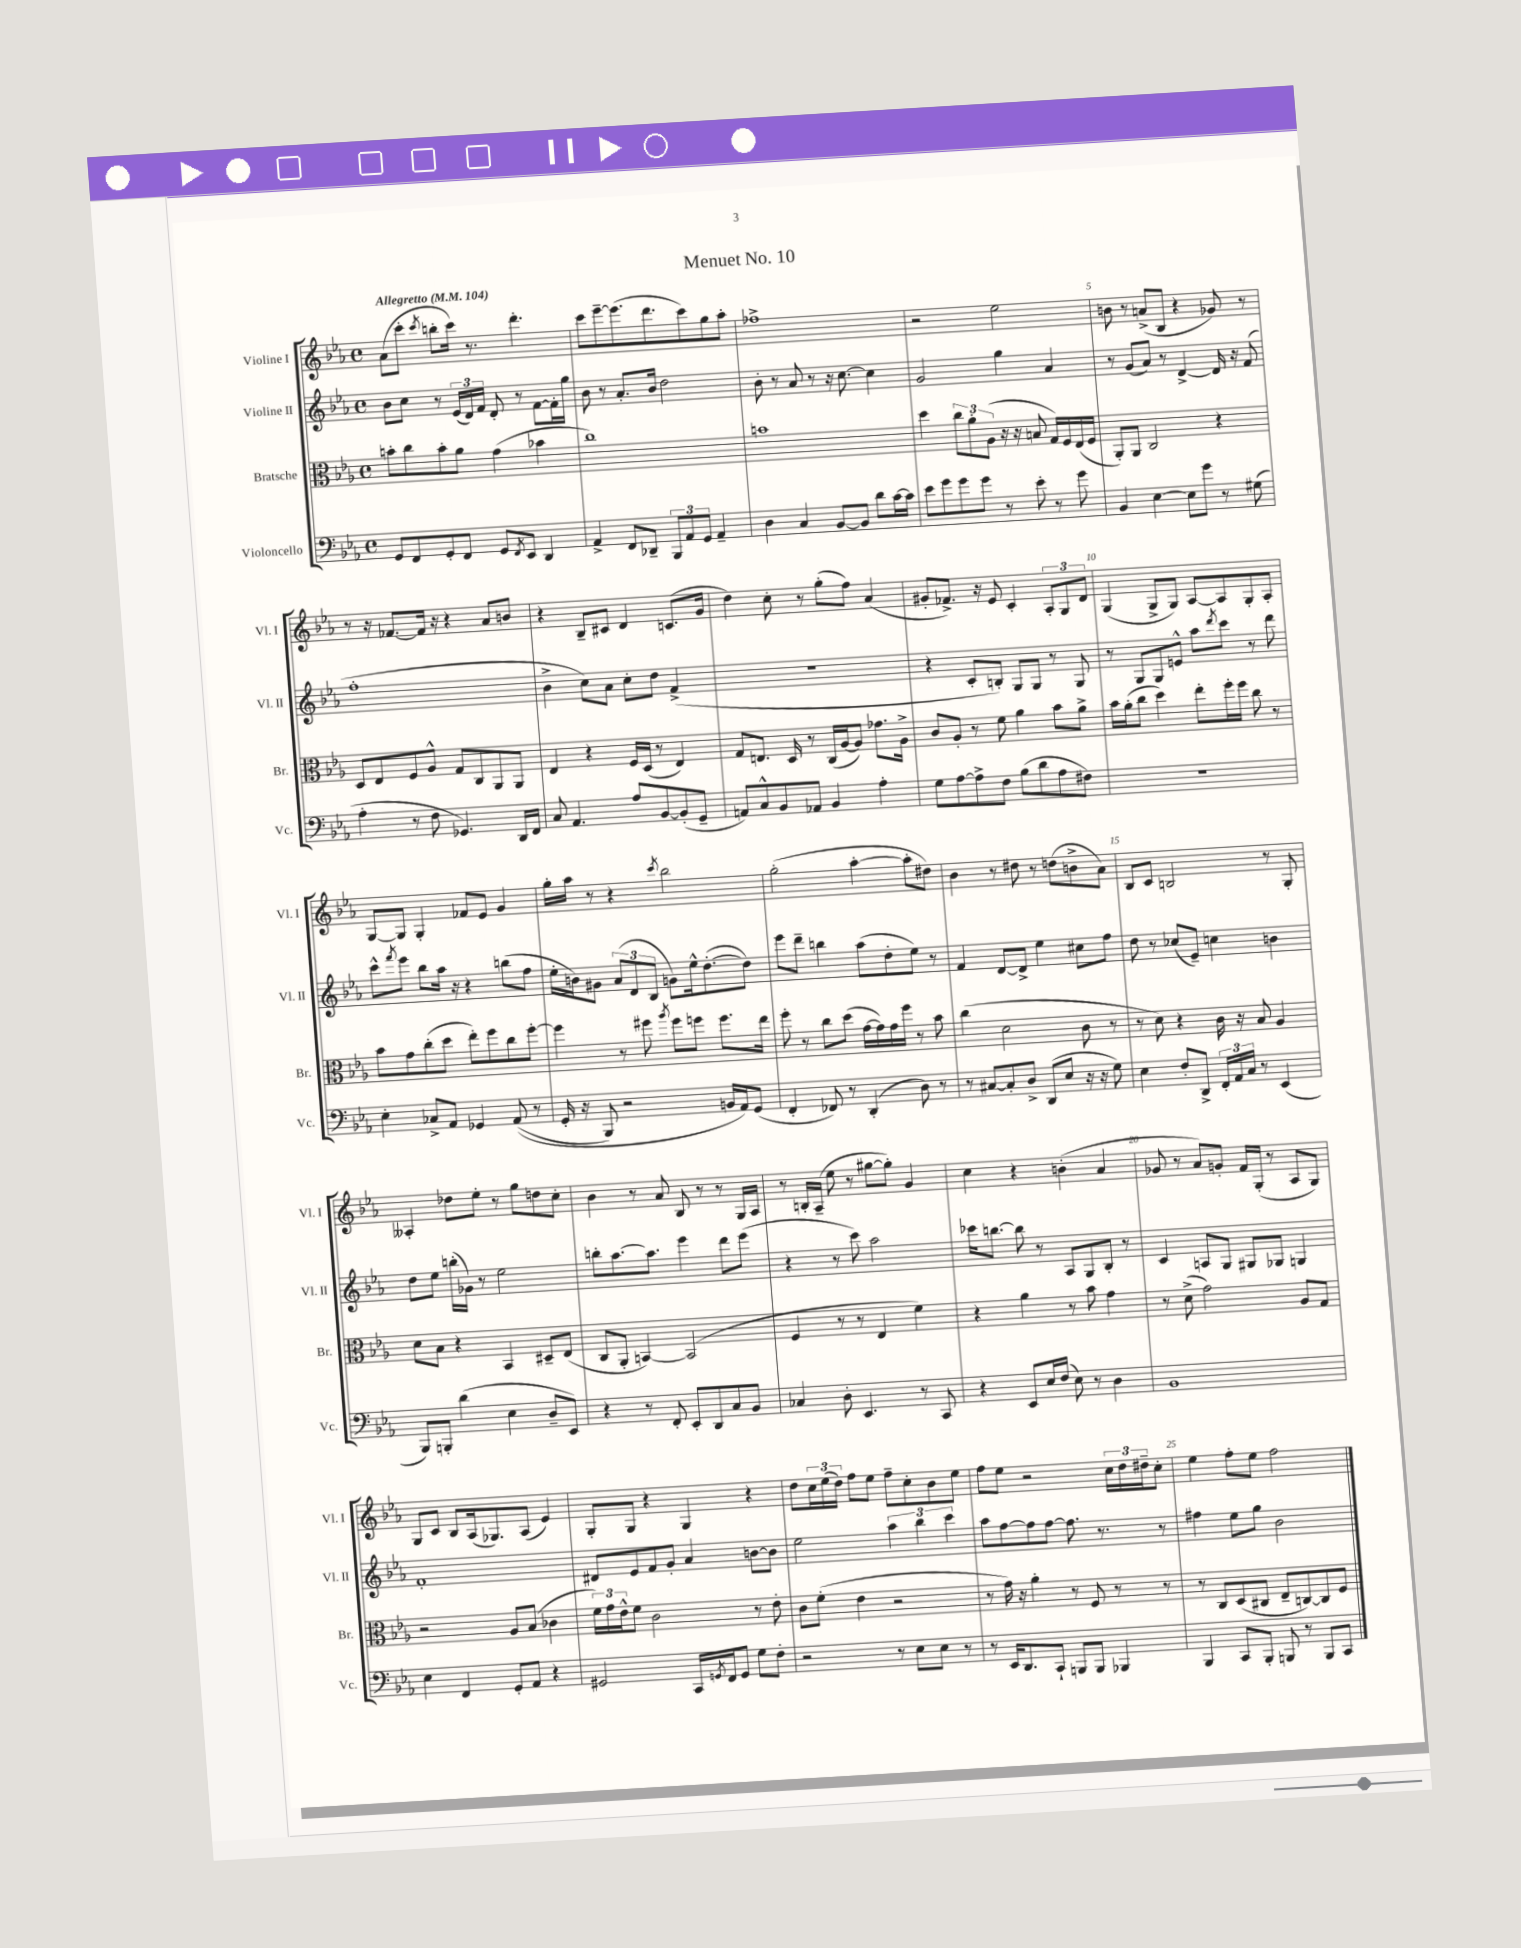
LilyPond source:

\header { title = "Menuet No. 10" }
<<
\new StaffGroup <<
\new Staff = "s0" \with { instrumentName = "Violine I" shortInstrumentName = "Vl. I" } {
    \clef treble \key ees \major \defaultTimeSignature \time 4/4 \tempo "Allegretto" 4 = 104
    aes'8( c'''8-. \acciaccatura { c'''8 } b''8-. c'''16) r8. d'''4.-. |
    c'''8 ees'''8~-- ees'''8.( d'''8. c'''8) g''8 aes''8-. |
    fes''1-> |
    r2 ees''2 |
    b'8 r8 a'8->( bes8 r4 ges'8) r8 |
    r8 r16 fes'8.~ fes'16 r16 r4 aes'8 b'8 |
    r4 bes8-- cis'8 d'4 c'8.( g'16 |
    d''4) c''8-. r8 g''8-.( f''8) aes'4( |
    gis'8-. fes'8.->) r16 ees'8 c'4-. \tuplet 3/2 { aes8-. g8 d'8 } |
    g4( g8-> g8) aes8~ aes8 g8-. aes8-. |
    g8~ g8 g4-. fes'8 ees'8 g'4 |
    g''16-. aes''16 r8 r4 \acciaccatura { c'''8 } bes''2 |
    g''2-.( aes''4~-. aes''8-. dis''8) |
    bes'4 r8 dis''8 r8 d''8( b'8-> aes'8) |
    bes8 c'8 b2 r8 g8-. |
    aeses4-. des''8 ees''8-. r8 g''8 d''8 c''8-. |
    bes'4 r8 aes'8 bes8 r8 r8 g16 aes16 |
    r8 b16-. aes16--( ees''8 r8 gis''8~ gis''8-.) g'4 |
    c''4 r4 b'4-.( aes'4 |
    ges'8 r8 aes'8) g'8-. f'16 g16-.( r8 aes8 g8) |
    g8 c'8 bes8 aes16( ges8.) aes8( ees'4) |
    g8-. g8 r4 g4 r4 |
    d''8 \tuplet 3/2 { c''16 ees''16( d''16) } f''8 ees''8 f''8-- c''8-. bes'8 ees''8 |
    f''8 ees''8 r2 \tuplet 3/2 { c''16 d''16 dis''16-- } c''8-. |
    ees''4 f''8-. ees''8 f''2 \bar "|." |
}
\new Staff = "s1" \with { instrumentName = "Violine II" shortInstrumentName = "Vl. II" } {
    \clef treble \key ees \major \defaultTimeSignature \time 4/4
    bes'8 c''8 r8 \tuplet 3/2 { ees'16( d'16) f'16 } d'8-. r8 f'8~ f'16-. g''16 |
    bes'8 r8 aes'8.-. bes'16 d''2 |
    bes'8-. r8 aes'8 r8 r16 c''8.~ c''4 |
    g'2 g''4 aes'4 |
    r8 g'8( aes'8) r8 d'4~-> d'16 r16 f'8( |
    f''1-. |
    bes'4-> c''8) aes'8 c''8-. d''8 f'4->( |
    R1 |
    r4 c'8-. b8-.) g8 g8 r8 g8 |
    r8 g8 g8 e'8-^ aes''8 \acciaccatura { d'''8 } c'''8 r8 d'''8 |
    c'''8-^ \acciaccatura { f'''8 } ees'''8 bes''8 aes''16 r16 r4 b''8( f''8 |
    ees''16-. b'16) gis'8 \tuplet 3/2 { aes'8( d'8 bes8 } g'8) ees''16-^ d''8.~-.( d''8) |
    ees'''8 d'''8-- b''4 aes''8( d''8-. ees''8) r8 |
    f'4 d'8~ d'8-> ees''4 cis''8 f''8 |
    d''8 r8 ces''8( ees'8--) c''4 b'4 |
    d''8 ees''8 b''16-.( ges'16) r8 ees''2 |
    b''8-. aes''8.~ aes''8. ees'''4 d'''8 ees'''8( |
    r4 r8 c'''8) aes''2 |
    ces'''16 b''8.~ b''8 r8 aes8 g8 bes8-. r8 |
    c'4 a8 g8 gis8 ges8 g4 |
    f'1-. |
    dis'8 ees'8 f'8 g'8-. aes'4 b'8~ b'8 |
    ees''2 \tuplet 3/2 { aes''4 bes''4 c'''4 } |
    aes''8 f''8~ f''8 f''8~ f''8. r8. r8 |
    fis''4 ees''8 g''8 bes'2 \bar "|." |
}
\new Staff = "s2" \with { instrumentName = "Bratsche" shortInstrumentName = "Br." } {
    \clef alto \key ees \major \defaultTimeSignature \time 4/4
    b'8-. c''8 b'8-. aes'8 g'4( bes'4 |
    c''1) |
    b'1 |
    d''4 \tuplet 3/2 { c''8 aes'8-. aes8( } r16 r16 b8 g16) f16 ees16( f16 |
    aes,8-.) aes,8 c2 r4 |
    d8 ees8 f8 aes8-^ g8 c8 aes,8 aes,8 |
    ees4 r4 f16 d16( r8 ees4) |
    g8 e8. d16 r8 c16( aes16~ aes8) ges'8. aes16-> |
    c'8 aes8-. r8 f'8 aes'4 bes'8 aes'8-> |
    bes'16 aes'16-.( c''8 d''4) ees''8-. f''16-. f''16 c''8 r8 |
    bes'8 g'8 c''8-.( d''8 ees''8-.) f''8 c''8 f''8~-. |
    f''4 r8 fis''8 \acciaccatura { aes''8 } fis''8 f''8 f''8. ees''16 |
    f''8-. r8 c''8 d''8( g'16~ g'16) g'16 f''16 r8 bes'8 |
    c''4( d'2 c'8 r8 |
    r8 d'8) r4 c'16 r16 bes8 aes4 |
    d'8 bes8 r4 bes,4 dis8-- ees8( |
    c8 aes,8-. b,4~) b,2( |
    f4 r8 r8 ees4 f'4) |
    r4 aes'4 r8 bes'8 g'4 |
    r8 d'8->( g'2) aes8 g8 |
    r2 aes8 bes8( ces'4 |
    \tuplet 3/2 { f'16) g'16 ees'16-^ } f'8 c'2 r8 ees'8-. |
    c'8 f'8-.( ees'4 r2 |
    r8 g'16) r16 aes'4-. r8 f8 r8 r8 |
    r8 c8 d8( cis8 ees8-- c8~) c8 f8 \bar "|." |
}
\new Staff = "s3" \with { instrumentName = "Violoncello" shortInstrumentName = "Vc." } {
    \clef bass \key ees \major \defaultTimeSignature \time 4/4
    g,8 f,8 g,8-. f,8 g,8 \acciaccatura { f,8 } ees,8 d,4 |
    aes,4-> f,8 des,8-- \tuplet 3/2 { bes,,8 aes,8 g,8 } aes,4-- |
    d4 c4 bes,8~ bes,8 d'8 c'16~ c'16 |
    ees'8 g'8 g'8 g'8 r8 ees'8-. r8 g'8 |
    bes,4 ees4~ ees8 g'8 r8 gis8( |
    aes4-. r8 f8 ges,4.) d,16 f,16 |
    c8 aes,4. aes8 bes,8~ bes,8-.( g,8-- |
    a,8) c8-^ bes,8 aes,8 bes,4 aes4-. |
    g8 aes8~ aes8-> f8 bes8( d'8 aes8 fis8) |
    R1 |
    ees4-. ces8-> aes,8 ges,4 aes,8(\( r8 |
    g,16-. r16 bes,,8) r2 b,16 aes,16\) g,8( |
    f,4-. fes,8) r8 d,4-.( d8) r8 |
    r8 cis8~ cis8-. d8-> d,8( ees8 r16 r16 g8) |
    ees4 f8-. d,8-> \tuplet 3/2 { f,16-. aes,16 c16 } r8 ees,4( |
    bes,,8) b,,8-. d'4( ees4 d8-- ees,8) |
    r4 r8 f,8-. ees,8-. d,8 c8 bes,8 |
    ces4 d8-. ees,4. r8 c,8 |
    r4 ees,8 ees16 f16( ees8) r8 d4 |
    bes,1 |
    ees4 f,4 g,8-. aes,8 r4 |
    gis,2 c,16 \acciaccatura { g,8 } f,16 g,8 g8 f8-. |
    r2 r8 ees8 ees8 r8 |
    r8 ees,16 d,8. c,8-! b,,8 b,,8 bes,,4 |
    bes,,4 c,8 bes,,8-. b,,8 r8 b,,8 c,8 \bar "|." |
}
>>
>>
\layout { \context { \Score \override BarNumber.break-visibility = ##(#f #t #t) barNumberVisibility = #(every-nth-bar-number-visible 5) } }
